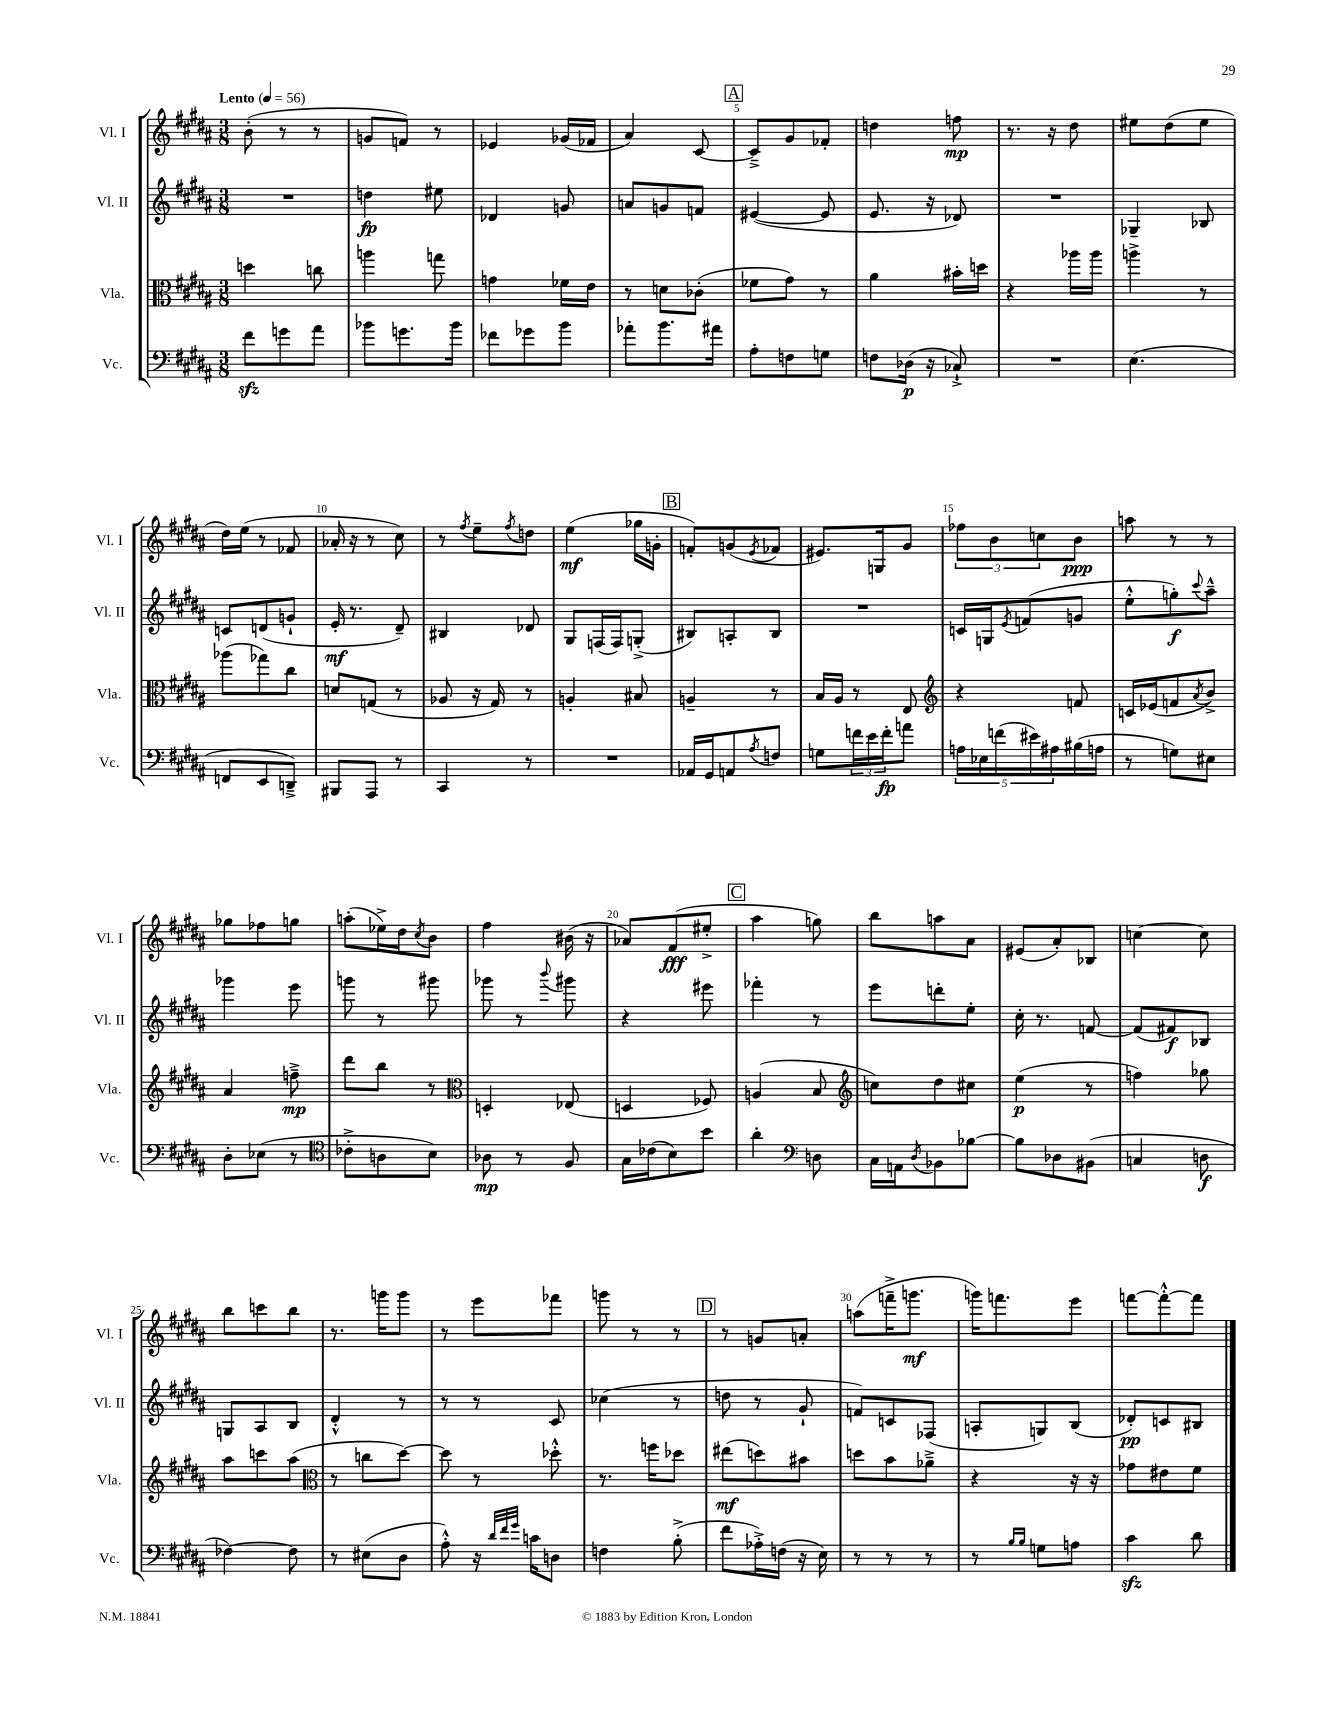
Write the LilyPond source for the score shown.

<<
\new StaffGroup <<
\new Staff = "s0" \with { instrumentName = "Vl. I" shortInstrumentName = "Vl. I" } {
    \clef treble \key b \major \numericTimeSignature \time 3/8 \tempo "Lento" 4 = 56
    b'8-.( r8 r8 |
    g'8 f'8) r8 |
    ees'4 ges'16( fes'16 |
    ais'4) cis'8~ |
    \mark \markup { \box "A" } cis'8---> gis'8 fes'8-. |
    d''4 f''8\mp |
    r8. r16 dis''8 |
    eis''8 dis''8( eis''8 |
    dis''16) e''16( r8 fes'8 |
    aes'16-. r16 r8 cis''8) |
    r8 \acciaccatura { fis''8 } e''8-- \acciaccatura { fis''8 } d''8 |
    e''4\mf( ges''16 g'16-. |
    \mark \markup { \box "B" } f'8-.) g'8( \acciaccatura { e'8 } fes'8 |
    eis'8.) g16 gis'8 |
    \tuplet 3/2 { fes''8 b'8 c''8 } b'8\ppp |
    a''8 r8 r8 |
    ges''8 fes''8 g''8 |
    a''8-.( ees''16->) dis''16 \acciaccatura { cis''8 } b'8 |
    fis''4 bis'16( r16 |
    aes'8) fis'8\fff( eis''8-.-> |
    \mark \markup { \box "C" } ais''4 g''8) |
    b''8 a''8 ais'8 |
    eis'8( ais'8-.) bes8 |
    c''4~ c''8 |
    b''8 c'''8 b''8 |
    r8. g'''16 g'''8 |
    r8 e'''8 fes'''8 |
    g'''8 r8 r8 |
    \mark \markup { \box "D" } r8 g'8 a'8-. |
    a''8( f'''16---> g'''8.\mf |
    g'''16) f'''8. e'''8 |
    f'''8~ f'''8~-.-^ f'''8 \bar "|." |
}
\new Staff = "s1" \with { instrumentName = "Vl. II" shortInstrumentName = "Vl. II" } {
    \clef treble \key b \major \numericTimeSignature \time 3/8
    R4. |
    d''4\fp eis''8 |
    des'4 g'8 |
    a'8 g'8 f'8 |
    \mark \markup { \box "A" } eis'4~( eis'8 |
    e'8. r16 des'8) |
    R4. |
    ges4-- bes8 |
    c'8 d'8( g'8-! |
    e'16-.\mf r8. dis'8--) |
    bis4 des'8 |
    gis8 f16( f16) g8-.->( |
    \mark \markup { \box "B" } bis8) a8-. bis8 |
    R4. |
    c'16 g16 \acciaccatura { e'8 } f'8( g'8 |
    e''8-.-^ g''8-.\f) \appoggiatura { cis'''8 } ais''8---^ |
    ges'''4 e'''8 |
    g'''8 r8 gis'''8 |
    ges'''8 r8 \appoggiatura { b'''8 } gis'''8 |
    r4 eis'''8 |
    \mark \markup { \box "C" } fes'''4-. r8 |
    e'''8 d'''8-. e''8-. |
    cis''16-. r8. f'8~ |
    f'8( fis'8\f) bes8 |
    g8 ais8 b8 |
    dis'4-.-^ r8 |
    r8 r8 cis'8 |
    ces''4( r8 |
    \mark \markup { \box "D" } d''8 r8 gis'8-! |
    f'8) c'8 fes8( |
    a8-. g8) b8( |
    des'8-.\pp) c'8 bis8 \bar "|." |
}
\new Staff = "s2" \with { instrumentName = "Vla." shortInstrumentName = "Vla." } {
    \clef alto \key b \major \numericTimeSignature \time 3/8
    d''4 c''8 |
    a''4 g''8 |
    g'4 fes'16 e'16 |
    r8 d'8 ces'8-.( |
    \mark \markup { \box "A" } fes'8 gis'8) r8 |
    ais'4 bis'16-. d''16 |
    r4 aes''16 aes''16 |
    a''4-> r8 |
    aes''8( ges''8) cis''8 |
    d'8 g8( r8 |
    aes8 r16 gis16) r8 |
    a4-. bis8 |
    \mark \markup { \box "B" } a4-- r8 |
    b16 ais16 r8 e8 |
    \clef treble r4 f'8 |
    c'16 ees'16( f'8 \acciaccatura { ais'8 } b'8->) |
    ais'4 f''8--->\mp |
    dis'''8 b''8 r8 |
    \clef alto d4-. ees8( |
    d4 fes8) |
    \mark \markup { \box "C" } a4( b8 |
    \clef treble c''8) dis''8 cis''8 |
    e''4\p( r8 |
    f''4) ges''8 |
    ais''8 c'''8 ais''8( |
    \clef alto r8 c''8 dis''8~) |
    dis''8 r8 des''8-.-^ |
    r8. f''16 des''8 |
    \mark \markup { \box "D" } eis''8\mf( d''8) bis'8 |
    d''8 b'8 aes'8---> |
    r4 r16 r16 |
    ges'8 eis'8 fis'8 \bar "|." |
}
\new Staff = "s3" \with { instrumentName = "Vc." shortInstrumentName = "Vc." } {
    \clef bass \key b \major \numericTimeSignature \time 3/8
    fis'8\sfz g'8 ais'8 |
    bes'8 g'8. bes'16 |
    fes'8 ges'8 b'8 |
    aes'8-. b'8. ais'16 |
    \mark \markup { \box "A" } ais8-. f8 g8 |
    f8 des16\p( r16 ces8-!->) |
    R4. |
    e4.( |
    f,8 e,8 d,8--->) |
    bis,,8 ais,,8 r8 |
    cis,4 r8 |
    R4. |
    \mark \markup { \box "B" } aes,16 gis,16 a,8 \acciaccatura { ais8 } f8 |
    g8 \tuplet 3/2 { f'16 e'16 f'16-.\fp } a'8 |
    \tuplet 5/4 { a16 ees16 f'16( eis'16) ais16 } bis16( a16 |
    r8 g8) eis8 |
    dis8-. ees8( r8 |
    \clef tenor ces'8-.-> a8 b8) |
    aes8\mp r8 fis8 |
    gis16 ces'16( b8) b'8 |
    \mark \markup { \box "C" } ais'4-. \clef bass d8 |
    cis16 a,16 \acciaccatura { dis8 } bes,8 bes8~ |
    bes8 des8 bis,8( |
    c4 d8\f |
    fes4~) fes8 |
    r8 eis8( dis8 |
    ais8-.-^) r16 \grace { dis'32 fis'32 gis'32 } c'16 d8 |
    f4 b8-.->( |
    \mark \markup { \box "D" } fis'8 aes16-.->) f16( r16 e16) |
    r8 r8 r8 |
    r8 \grace { b16 b16 } g8 a8 |
    cis'4\sfz dis'8 \bar "|." |
}
>>
>>
\layout { \context { \Score \override BarNumber.break-visibility = ##(#f #t #t) barNumberVisibility = #(every-nth-bar-number-visible 5) } }
